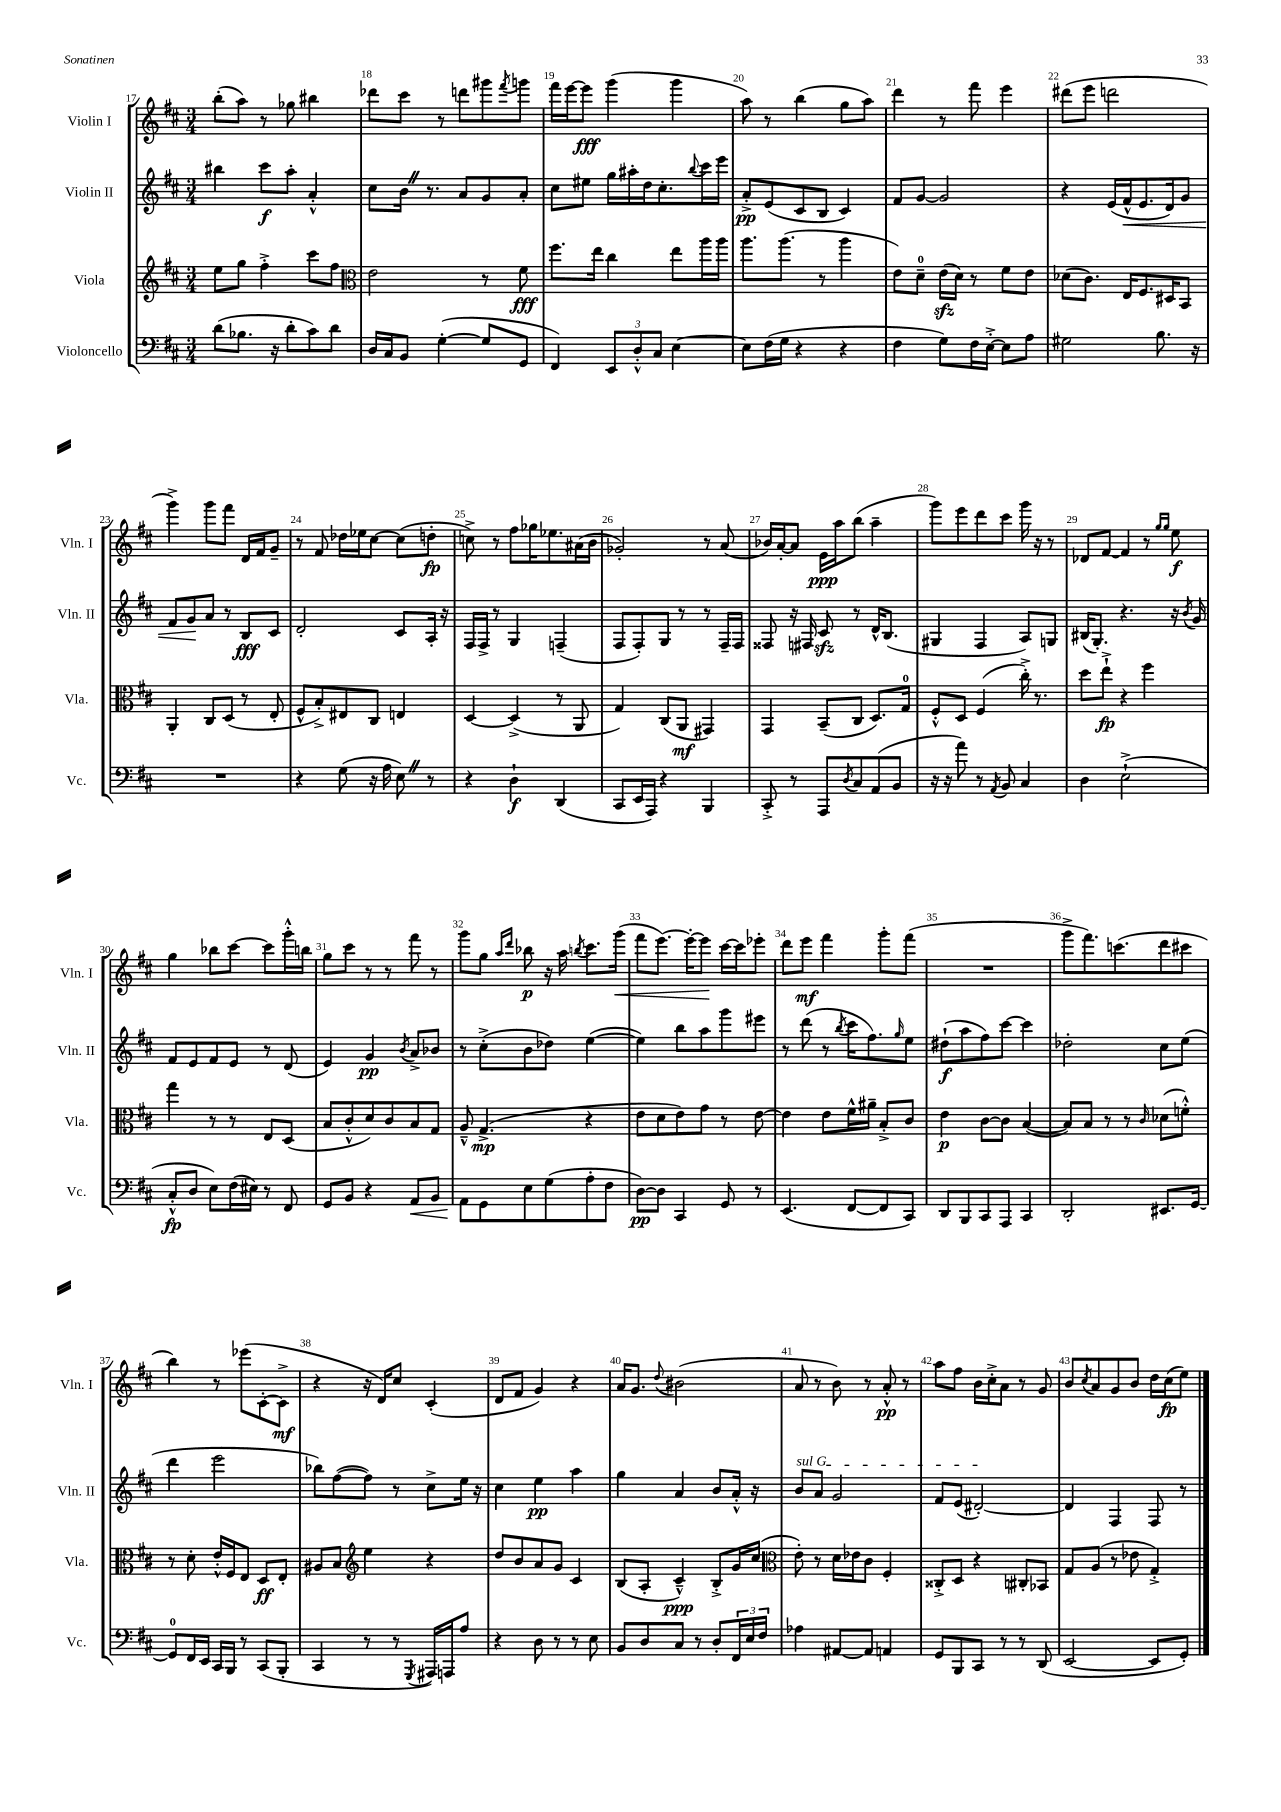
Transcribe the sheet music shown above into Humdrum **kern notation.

**kern	**dynam	**kern	**dynam	**kern	**dynam	**kern	**dynam
*part4	*part4	*part3	*part3	*part2	*part2	*part1	*part1
*staff4	*staff4	*staff3	*staff3	*staff2	*staff2	*staff1	*staff1
*I"Violoncello	*	*I"Viola	*	*I"Violin II	*	*I"Violin I	*
*I'Vc.	*	*I'Vla.	*	*I'Vln. II	*	*I'Vln. I	*
*clefF4	*	*clefG2	*	*clefG2	*	*clefG2	*
*k[f#c#]	*	*k[f#c#]	*	*k[f#c#]	*	*k[f#c#]	*
*M3/4	*	*M3/4	*	*M3/4	*	*M3/4	*
=17	=17	=17	=17	=17	=17	=17	=17
(8d\L	.	8ee\L	.	4bb#X\	.	(8bb'\L	.
8.B-X\J	.	8gg\J	.	.	.	8aa\J)	.
.	.	4ff#'^\	.	8ccc#\L	f	8r	.
16r	.	.	.	.	.	.	.
8d'\L	.	.	.	8aa'\J	.	8gg-X\	.
8c#\)	.	8ccc#\L	.	4a'^^/	.	4bb#X\	.
8d\J	.	8ff#\J	.	.	.	.	.
=18	=18	=18	=18	=18	=18	=18	=18
*	*	*clefC3	*	*	*	*	*
16D/LL	.	2e\	.	8cc#\L	.	8ddd-X\L	.
16C#/J	.	.	.	.	.	.	.
8BB/J	.	.	.	16bZ\Jk	.	8ccc#\J	.
.	.	.	.	8.r	.	.	.
([4G'\	.	.	.	.	.	8r	.
.	.	.	.	8a/L	.	8dddn\L	.
8G/L]	.	8r	.	8g/	.	8ggg#X\	.
.	.	.	.	.	.	8qfff#/	.
8GG/J	.	8f#\	fff	8a'/J	.	8gggn\J	.
=19	=19	=19	=19	=19	=19	=19	=19
4FF#/)	.	8.ff#\L	.	8cc#\L	.	16fff#\LL	.
.	.	.	.	.	.	[16eee\J	.
.	.	.	.	8ee#X\J	.	8eee\J]	fff
.	.	16ee\Jk	.	.	.	.	.
12EE/L	.	4cc#\	.	16gg\LL	.	(4ggg\	.
.	.	.	.	16aa#X'\	.	.	.
12D'^^/	.	.	.	.	.	.	.
.	.	.	.	16dd\J	.	.	.
12C#/J	.	.	.	.	.	.	.
.	.	.	.	8.cc#'\	.	.	.
[4E\	.	8ee\L	.	.	.	4ggg\	.
.	.	.	.	8qqbb/	.	.	.
.	.	16aa\L	.	16ccc#\L	.	.	.
.	.	16aa\JJ	.	16eee\JJ	.	.	.
=20	=20	=20	=20	=20	=20	=20	=20
8E\L]	.	8.aa\L	.	8a'^/L	pp	8aa\)	.
(16F#\L	.	.	.	(8e/	.	8r	.
16G\JJ	.	(8.aa\J	.	.	.	.	.
4r	.	.	.	8c#/	.	(4bb\	.
.	.	8r	.	8B/J	.	.	.
4r	.	4aa\	.	4c#/)	.	8gg\L	.
.	.	.	.	.	.	8aa\J)	.
=21	=21	=21	=21	=21	=21	=21	=21
4F#\	.	8e\L)	.	8f#/L	.	4ddd\	.
.	.	8d~\J	.	[8g/J	.	.	.
8G\L)	.	(16ezz\LL	.	2g/]	.	8r	.
.	.	16d\JJ)	.	.	.	.	.
16F#\L	.	8r	.	.	.	8fff#\	.
[16E'^\JJ	.	.	.	.	.	.	.
8E\L]	.	8f#\L	.	.	.	4eee\	.
8A\J	.	8e\J	.	.	.	.	.
=22	=22	=22	=22	=22	=22	=22	=22
2G#X\	.	(8d-X\L	.	4r	.	(8ddd#X\L	.
.	.	8.c#\J)	.	.	.	8eee\J	.
.	.	.	.	(16e/LL	.	2dddn\	.
!	!	!	!	!	!LO:HP:b	!	!
.	.	16E/KL	.	16f#^^/J	<	.	.
.	.	8.F#/	.	8.e/	.	.	.
8.B\	.	.	.	.	.	.	.
.	.	16D#X/K	.	16d/k)	.	.	.
.	.	8BB/J	.	8g/J	.	.	.
16r	.	.	.	.	.	.	.
!!LO:LB:g=z
=23	=23	=23	=23	=23	=23	=23	=23
2.r	.	4AA'/	.	8f#/L	.	4ggg^\)	.
.	.	.	.	8g/	.	.	.
.	.	8C#/L	.	8a/J	[	8ggg\L	.
.	.	(8D/J	.	8r	.	8fff#\J	.
.	.	8r	.	8B/L	fff	16d/LL	.
.	.	.	.	.	.	16f#/J	.
.	.	8E'/	.	8c#/J	.	8g~/J	.
=24	=24	=24	=24	=24	=24	=24	=24
4r	.	8F#^^/L	.	2d'/	.	8r	.
.	.	8B'^/)	.	.	.	8f#/	.
(8G\	.	8E#X/	.	.	.	16dd-X\LL	.
.	.	.	.	.	.	16ee-X\J	.
16r	.	8C#/J	.	.	.	[8cc#\J	.
16A\	.	.	.	.	.	.	.
8EZ\)	.	4En/	.	8c#/L	.	(8cc#\L]	.
8r	.	.	.	16A'/Jk	.	8ddn'\J	fp
.	.	.	.	16r	.	.	.
=25	=25	=25	=25	=25	=25	=25	=25
4r	.	[4D/	.	16F#/LL	.	8ccn^\)	.
.	.	.	.	16F#^/JJ	.	.	.
.	.	.	.	8r	.	8r	.
4D`\	f	(4D^/]	.	4G/	.	8ff#\L	.
.	.	.	.	.	.	16gg-X\K	.
.	.	.	.	.	.	8.ee-X\	.
(4DD/	.	8r	.	(4Fn~/	.	.	.
.	.	8AA/	.	.	.	(16a#X\L	.
.	.	.	.	.	.	16b\JJ	.
=26	=26	=26	=26	=26	=26	=26	=26
8CC#/L	.	4G/)	.	8F#/L	.	2g-X'/)	.
16EE/L	.	.	.	8F#'/)	.	.	.
16AAA/JJ)	.	.	.	.	.	.	.
4r	.	(8C#/L	.	8G/J	.	.	.
.	.	8AA/J	mf	8r	.	.	.
4BBB/	.	4GG#X/)	.	8r	.	8r	.
.	.	.	.	16F#~/LL	.	(8a/	.
.	.	.	.	16F#/JJ	.	.	.
=27	=27	=27	=27	=27	=27	=27	=27
8CC#'^/	.	4GG/	.	8F##X/	.	16b-X/LL)	.
.	.	.	.	.	.	[16a'/J	.
8r	.	.	.	16r	.	8a/J]	.
.	.	.	.	16F#X/	.	.	.
8AAA/L	.	(8BB~/L	.	8c#zz/	.	16e\LL	ppp
.	.	.	.	.	.	16aa\J	.
8qD/	.	.	.	.	.	.	.
8C#/	.	8C#/J	.	8r	.	(8bb\J	.
(8AA/	.	8.D/L)	.	16d^^/KL	.	4aa~\	.
.	.	.	.	(8.B/J	.	.	.
8BB/J	.	.	.	.	.	.	.
.	.	16G/Jk	.	.	.	.	.
=28	=28	=28	=28	=28	=28	=28	=28
16r	.	8F#'^^/L	.	4G#X/	.	8ggg\L)	.
16r	.	.	.	.	.	.	.
8a\)	.	8D/J	.	.	.	8eee\	.
8r	.	(4F#/	.	4F#/	.	8ddd\	.
8qAA/	.	.	.	.	.	.	.
8BB/	.	.	.	.	.	8ccc#\J	.
4C#/	.	16cc#'^\)	.	8A/L)	.	16ggg\	.
.	.	8.r	.	.	.	16r	.
.	.	.	.	8Gn/J	.	8r	.
=29	=29	=29	=29	=29	=29	=29	=29
4D\	.	8dd\L	.	(16B#X/KL	.	8d-X/L	.
.	.	.	.	8.G'/J)	.	.	.
.	.	8ee`^\J	fp	.	.	[8f#/J	.
(2E`^\	.	4r	.	4.r	.	4f#/]	.
.	.	4ff#\	.	.	.	8r	.
.	.	.	.	.	.	16qqgg/LL	.
.	.	.	.	.	.	16qqgg/JJ	.
.	.	.	.	16r	.	8ee\	f
.	.	.	.	8qb/	.	.	.
.	.	.	.	16g/	.	.	.
!!LO:LB:g=z
=30	=30	=30	=30	=30	=30	=30	=30
8C#'^^/L	fp	4gg\	.	8f#/L	.	4gg\	.
8D/J	.	.	.	8e/	.	.	.
8E\L)	.	8r	.	8f#/	.	8bb-X\L	.
(16F#\L	.	8r	.	8e/J	.	[8ccc#\J	.
16E#X\JJ)	.	.	.	.	.	.	.
8r	.	8E/L	.	8r	.	8ccc#\L]	.
8FF#/	.	(8D/J	.	(8d/	.	16ggg'^^\L	.
.	.	.	.	.	.	16bbn\JJ	.
=31	=31	=31	=31	=31	=31	=31	=31
8GG/L	.	8B/L	.	4e/)	.	8gg\L	.
8BB/J	.	8c#'^^/	.	.	.	8ccc#\J	.
4r	.	8d/)	.	4g/	pp	8r	.
.	.	8c#/	.	.	.	8r	.
.	.	.	.	8qb/	.	.	.
!	!LO:HP:b	!	!	!	!	!	!
8AA/L	<	8B/	.	8a^/L	.	8fff#\	.
8BB/J	.	8G/J	.	8b-X/J	.	8r	.
=32	=32	=32	=32	=32	=32	=32	=32
8AA\L	.	8A~^^/	.	8r	.	8ggg\L	.
8GG\	[	(4.G^/	mp	(8cc#'^\L	.	8gg\J	.
.	.	.	.	.	.	16qqaa/LL	.
.	.	.	.	.	.	16qqddd/JJ	.
8E\	.	.	.	8b\	.	8bb-X\	p
(8G\	.	.	.	8dd-X\J)	.	16r	.
.	.	.	.	.	.	16aa\	.
.	.	.	.	.	.	8qbbn/	.
8A'\	.	4r	.	([4ee\	.	8.ccc#\L	.
8F#\J	.	.	.	.	.	.	.
!	!	!	!	!	!	!	!LO:HP:b
.	.	.	.	.	.	(16ggg\Jk	<
=33	=33	=33	=33	=33	=33	=33	=33
[8D\L)	pp	8e\L	.	4ee\])	.	8fff#\L	.
8D\J]	.	8d\	.	.	.	[8.eee\J)	.
4CC#/	.	8e\)	.	8bb\L	.	.	.
.	.	.	.	.	.	16eee'\KL_	.
.	.	8g\J	.	8aa\	.	8eee\J]	.
8GG/	.	8r	.	8ggg\	.	[16ccc#\LL	[
.	.	.	.	.	.	16ccc#\J]	.
8r	.	[8e\	.	8eee#X\J	.	8eee-X'\J	.
=34	=34	=34	=34	=34	=34	=34	=34
(4.EE/	.	4e\]	.	8r	.	8ddd\L	.
.	.	.	.	(8ddd\	.	8eee\J	mf
.	.	8e\L	.	8r	.	4fff#\	.
.	.	.	.	8qbb/	.	.	.
[8FF#/L	.	16f#^^\L	.	16ccc#\KL	.	.	.
.	.	16a#X~\JJ	.	8.ff#\)	.	.	.
8FF#/]	.	8B'^/L	.	.	.	8ggg'\L	.
.	.	.	.	16qqgg/	.	.	.
8CC#/J)	.	8c#/J	.	8ee\J	.	(8fff#\J	.
=35	=35	=35	=35	=35	=35	=35	=35
8DD/L	.	4e\	p	(8dd#X`\L	f	2.r	.
8BBB/	.	.	.	8aa\	.	.	.
8CC#/	.	[8c#\L	.	8ff#\)	.	.	.
8AAA/J	.	8c#\J]	.	[8ccc#\J	.	.	.
4CC#/	.	([4B/	.	4ccc#\]	.	.	.
=36	=36	=36	=36	=36	=36	=36	=36
2DD'/	.	8B/L])	.	2dd-X'\	.	8ggg^\L	.
.	.	8B/J	.	.	.	8.fff#\)	.
.	.	8r	.	.	.	.	.
.	.	.	.	.	.	(8.cccn\	.
.	.	8r	.	.	.	.	.
.	.	16qqc#/	.	.	.	.	.
8.EE#X/L	.	(8d-X\L	.	8cc#\L	.	8ddd\	.
.	.	8fn'^^\J)	.	(8ee\J	.	8ccc#X\J	.
[16GG/Jk	.	.	.	.	.	.	.
!!LO:LB:g=z
=37	=37	=37	=37	=37	=37	=37	=37
8GG/L]	.	8r	.	4ddd\	.	4bb\)	.
16FF#/L	.	8d'\	.	.	.	.	.
16EE/JJ	.	.	.	.	.	.	.
16CC#/LL	.	16e'^^/LL	.	2eee\	.	8r	.
16BBB/JJ	.	16F#/J	.	.	.	.	.
8r	.	8E/J	.	.	.	(8eee-X\L	.
(8CC#/L	.	8D/L	ff	.	.	[8c#'\	.
8BBB'/J	.	8E'/J	.	.	.	8c#^\J]	mf
=38	=38	=38	=38	=38	=38	=38	=38
4CC#/	.	8A#X/L	.	8bb-X\L)	.	4r	.
.	.	8B/J	.	([8ff#\	.	.	.
*	*	*clefG2	*	*	*	*	*
8r	.	4ee\	.	8ff#\J])	.	16r	.
.	.	.	.	.	.	16d/KL)	.
8r	.	.	.	8r	.	8cc#/J	.
8qGGG/	.	.	.	.	.	.	.
16AAA#X/LL)	.	4r	.	8cc#^\L	.	(4c#'/	.
16AAAn/J	.	.	.	.	.	.	.
8A/J	.	.	.	16ee\Jk	.	.	.
.	.	.	.	16r	.	.	.
=39	=39	=39	=39	=39	=39	=39	=39
4r	.	8dd/L	.	4cc#\	.	8d/L	.
.	.	8b/	.	.	.	8f#/J	.
8D\	.	8a/	.	4ee\	pp	4g/)	.
8r	.	8g/J	.	.	.	.	.
8r	.	4c#/	.	4aa\	.	4r	.
8E\	.	.	.	.	.	.	.
=40	=40	=40	=40	=40	=40	=40	=40
8BB/L	.	(8B/L	.	4gg\	.	16a/KL	.
.	.	.	.	.	.	8.g/J	.
8D/	.	8A'/J	.	.	.	.	.
.	.	.	.	.	.	8qqdd/	.
8C#/J	.	4c#~^^/)	ppp	4a/	.	(2b#X\	.
8r	.	.	.	.	.	.	.
8D'/L	.	8B'^/L	.	8b/L	.	.	.
24FF#/L	.	16g/L	.	16a'^^/Jk	.	.	.
24E/	.	.	.	.	.	.	.
.	.	(16cc#/JJ	.	16r	.	.	.
24F#/JJ	.	.	.	.	.	.	.
=41	=41	=41	=41	=41	=41	=41	=41
*	*	*clefC3	*	*	*	*	*
!	!	!	!	!LO:TX:a:i:t=sul G	!	!	!
4A-X\	.	8e'\)	.	8b/L	.	8a/	.
.	.	8r	.	8a/J	.	8r	.
[8AA#X/L	.	16d\LL	.	2g/	.	8b\)	.
.	.	16e-X\J	.	.	.	.	.
8AA#/J]	.	8c#\J	.	.	.	8r	.
4AAn/	.	4F#'/	.	.	.	8a'^^/	pp
.	.	.	.	.	.	8r	.
=42	=42	=42	=42	=42	=42	=42	=42
8GG/L	.	8C##X'^/L	.	8f#/L	.	8aa\L	.
8BBB/	.	8D/J	.	(8e/J	.	8ff#\J	.
8CC#/J	.	4r	.	[2d#X'/)	.	16b\LL	.
.	.	.	.	.	.	16cc#'^\J	.
8r	.	.	.	.	.	8a\J	.
8r	.	8C#X'/L	.	.	.	8r	.
(8DD/	.	8BB-X/J	.	.	.	8g/	.
=43	=43	=43	=43	=43	=43	=43	=43
[2EE/	.	8G/L	.	4d#/]	.	8b/L	.
.	.	.	.	.	.	8qcc#/	.
.	.	(8A/J	.	.	.	8a/	.
.	.	8r	.	4F#/	.	8g/	.
.	.	8e-X\	.	.	.	8b/J	.
8EE/L]	.	4G'^/)	.	8F#/	.	16dd\LL	.
.	.	.	.	.	.	(16cc#\J	fp
8GG'/J)	.	.	.	8r	.	8ee\J)	.
==	==	==	==	==	==	==	==
*-	*-	*-	*-	*-	*-	*-	*-
